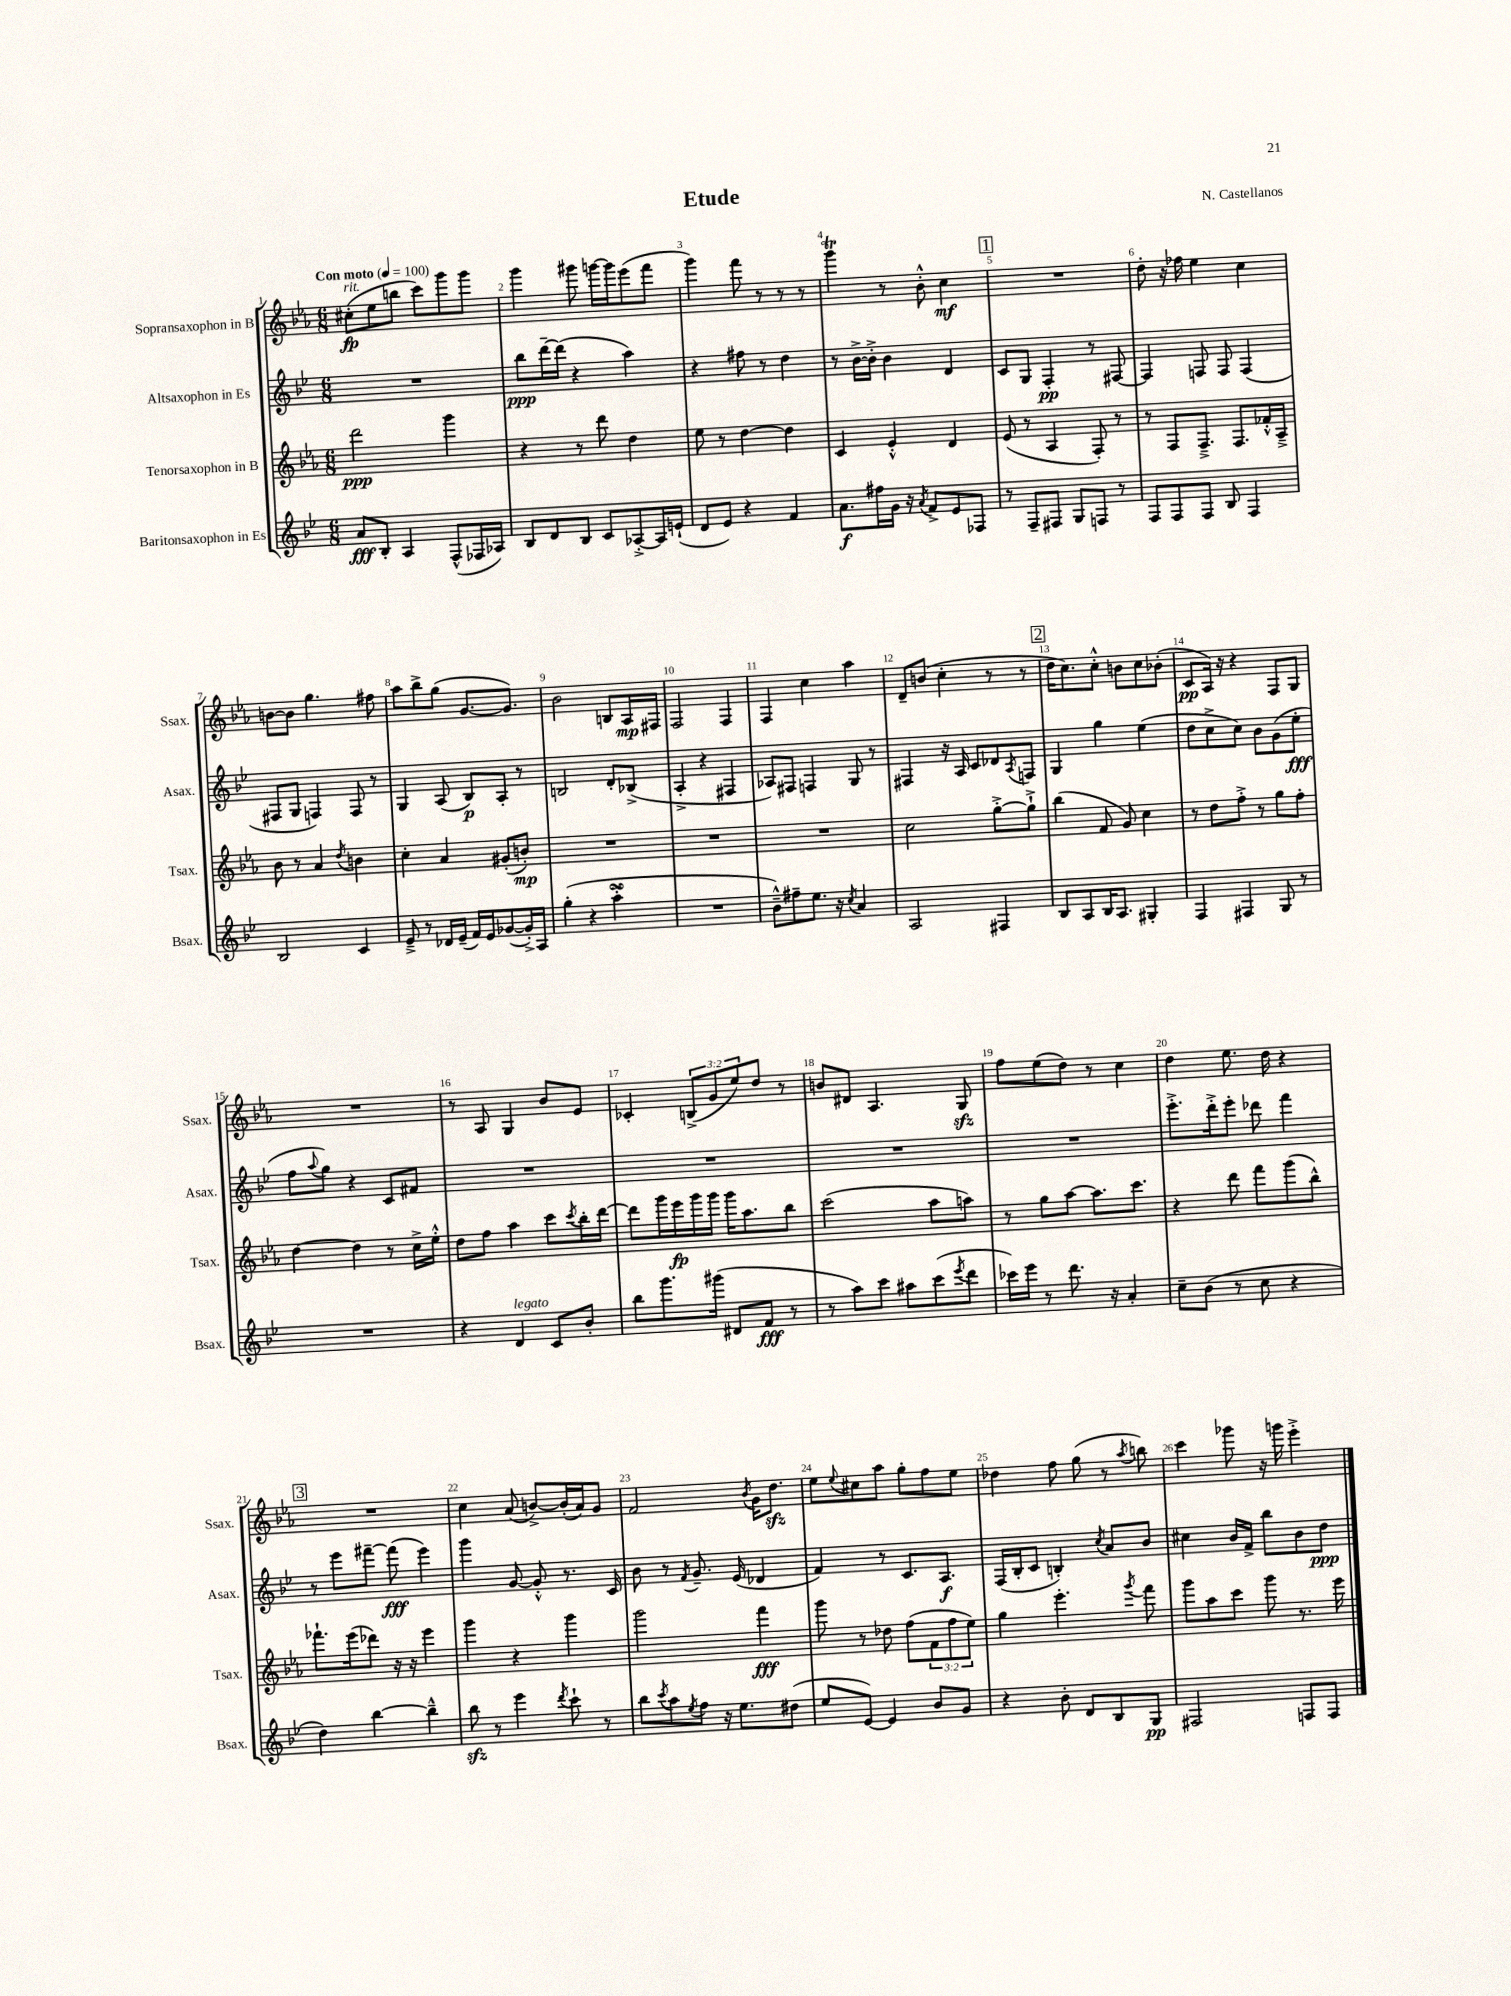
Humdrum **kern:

**kern	**kern	**kern	**kern
*staff4	*staff3	*staff2	*staff1
*clefG2	*clefG2	*clefG2	*clefG2
*k[b-e-]	*k[b-e-a-]	*k[b-e-]	*k[b-e-a-]
*M6/8	*M6/8	*M6/8	*M6/8
*MM100	*MM100	*MM100	*MM100
8a	2ddd	2.r	(8cc#'
8B-'	.	.	8ee-
4A	.	.	8bb
.	.	.	8ccc)
(8F^^	4ggg	.	8ggg
16F-	.	.	8ggg
16A-)	.	.	.
=	=	=	=
8B-	4r	8bb-	4ggg
8d	.	[16ddd~	.
.	.	(16ddd]	.
8B-	8r	4r	8ggg#
8c	8ddd	.	[16ggg
.	.	.	16ggg]
[8A-'^	4dd	4aa)	(8eee-
16A-]	.	.	8fff
(16e`	.	.	.
=	=	=	=
8d	8ee-	4r	4ggg)
8e-)	8r	.	.
4r	[4dd	8ff#	8fff
.	.	8r	8r
4f	4dd]	4dd	8r
.	.	.	8r
=	=	=	=
8.a	4c	8r	4ggg
.	.	[16b-^	.
16ff#	.	16b-'^]	.
16g	4e-'^^	4b-	8r
16r	.	.	.
8qa	.	.	.
8f^	.	.	8b-'^^
8e-	4d	4d	4cc
8F-	.	.	.
=	=	=	=
8r	(8e-	8c	2.r
8F~	8r	8G	.
8F#	4A-	4F'	.
8G	.	.	.
8F	8F')	8r	.
8r	8r	[8F#	.
=	=	=	=
8F	8r	4F#]	8dd'
8F	8F	.	16r
.	.	.	16ff-
8F	8.F~^	8F	4ee-
8B-	.	8F	.
.	8.F	.	.
4F	.	(4F	4cc
.	16f-'^^	.	.
.	16A-~^	.	.
=	=	=	=
2B-	8b-	8F#	[8b
.	8r	8G	8b]
.	4a-	4F)	4.gg
.	8qdd	.	.
4c	4b	8F	.
.	.	8r	8ff#
=	=	=	=
8e-~^	4cc'	4G	8aa-
8r	.	.	8bb-^
16d-	4a-	(8A	(8gg
(16e-~	.	.	.
16f)	.	8B-)	[8.g
16e-	.	.	.
([8g-	(8g#'	8A'	.
.	.	.	8.g])
16g-'^])	8b')	8r	.
16A	.	.	.
=	=	=	=
(4gg'	2.r	2B	2b-
4r	.	.	.
4aa'^	.	8d'	8B
.	.	(8B-^	16A-
.	.	.	16F#
=	=	=	=
2.r	2.r	4A'^	2F
.	.	4r	.
.	.	4F#	4F
=	=	=	=
8b-~^^)	2.r	8A-)	4F
8ff#~	.	8F#	.
8.ee-	.	4F	4cc
16r	.	.	.
8qcc	.	.	.
4a	.	8G	4aa-
.	.	8r	.
=	=	=	=
2A	2cc	4F#	8d~
.	.	.	(8b
.	.	16r	4cc'
.	.	16A	.
.	.	8c	.
4F#	[8gg'^	8d-	8r
.	.	8qA	.
.	8gg`^]	8F	8r
=	=	=	=
8B-	(4bb-	4G	16dd
.	.	.	8.cc)
8A	.	.	.
16B-	8f	4gg	8cc'^^
8.A	.	.	.
.	8g)	.	8b
4G#'	4cc	(4ee-	8cc
.	.	.	(8b-'
=	=	=	=
4F	8r	8dd	8c
.	8dd	8cc^	16A-)
.	.	.	16r
4F#	8ff'^	8cc)	4r
.	8r	8b-	.
8G	8gg	(8g	8F
8r	8ff'	8ee-'	8G
=	=	=	=
2.r	[4dd	8ff	2.r
.	.	8qqaa	.
.	.	8gg)	.
.	4dd]	4r	.
.	8r	8c	.
.	16cc^	8f#	.
.	16ee-'^^	.	.
=	=	=	=
4r	8dd	2.r	8r
.	8ff	.	8A-
4d	4aa-	.	4G
8c	8ccc	.	8b-
.	8qccc	.	.
8b-'	16bb-'	.	8e-
.	[16ddd	.	.
=	=	=	=
8bb-	8ddd]	2.r	4c-'
8.ggg	16ggg	.	.
.	16eee-	.	.
.	16ggg	.	(12B^
(16ggg#	16ggg	.	.
.	.	.	12g
8d#	16ggg	.	.
.	.	.	12ee-)
.	8.aa-	.	.
8f	.	.	8dd
8r	8bb-	.	8r
=	=	=	=
8r	(2ccc	2.r	8b
8aa)	.	.	8d#
8ccc	.	.	4.A-
8aa#	.	.	.
(8ccc	8aa-	.	.
8qeee-	.	.	.
8ddd	8aa)	.	8G
=	=	=	=
16ccc-)	8r	2.r	8ff
16eee-	.	.	.
8r	8gg	.	(8ee-
8.ddd	[8aa-	.	8dd)
.	8.aa-]	.	8r
16r	.	.	.
4a'	.	.	4cc
.	8.ccc	.	.
=	=	=	=
8cc~	4r	8.eee-'^	4dd
(8b-	.	.	.
.	.	16ddd'^	.
8r	8ddd	8eee-'	8.ee-
8cc	8fff	8ddd-	.
.	.	.	16dd
4r	(8ggg	4fff	4r
.	8bb-^^)	.	.
=	=	=	=
4dd)	8.fff-`	8r	2.r
.	.	8eee-	.
.	(16eee-	.	.
[4bb-	8ddd-)	[8fff#~	.
.	16r	(8fff#]	.
.	16r	.	.
4bb-~^^]	4eee-	4eee-)	.
=	=	=	=
8bb-	4ggg	4ggg	4cc
8r	.	.	.
4eee-	4r	[8g	(8a-
.	.	8g'^^]	[8b^)
8qddd	.	.	.
8ccc`	4ggg	8.r	(16b']
.	.	.	16a-)
8r	.	.	8g
.	.	16c	.
=	=	=	=
8bb-	2ggg	8b-	2f
8qccc	.	.	.
8aa	.	8r	.
8qee-	.	8qf	.
8ff	.	8.g~	.
16r	.	.	.
8.ee-	.	(16e-	.
.	.	.	8qb-
.	4fff	4d-	16g
.	.	.	8.dd
(8dd#	.	.	.
=	=	=	=
8ee-	8ggg	4f)	8ee-
.	.	.	8qqee-
[8e-)	8r	.	8cc#
4e-]	8dd-	8r	8aa-
.	(8ff	8.c	8gg'
8b-	12f	.	8ff
.	.	8.A	.
.	12ff	.	.
8g	.	.	8ee-
.	12ee-)	.	.
=	=	=	=
4r	4gg	(16F	4dd-
.	.	16B-'	.
.	.	8c	.
8b-'	4.eee-'	4B')	8ff
8d	.	.	(8gg
.	.	8qcc	.
8B-	.	8a	8r
.	8qggg	.	8qaa-
8G	8fff	8b-	8bb)
=	=	=	=
2F#	8ggg	4cc#	4ccc
.	8aa-	.	.
.	8ccc	16b-	8ggg-
.	.	16f^	.
.	8ggg	8bb-	16r
.	.	.	16ggg
8F	8.r	8b-	4eee-'^
8F	.	8dd	.
.	16eee-	.	.
==	==	==	==
*-	*-	*-	*-
